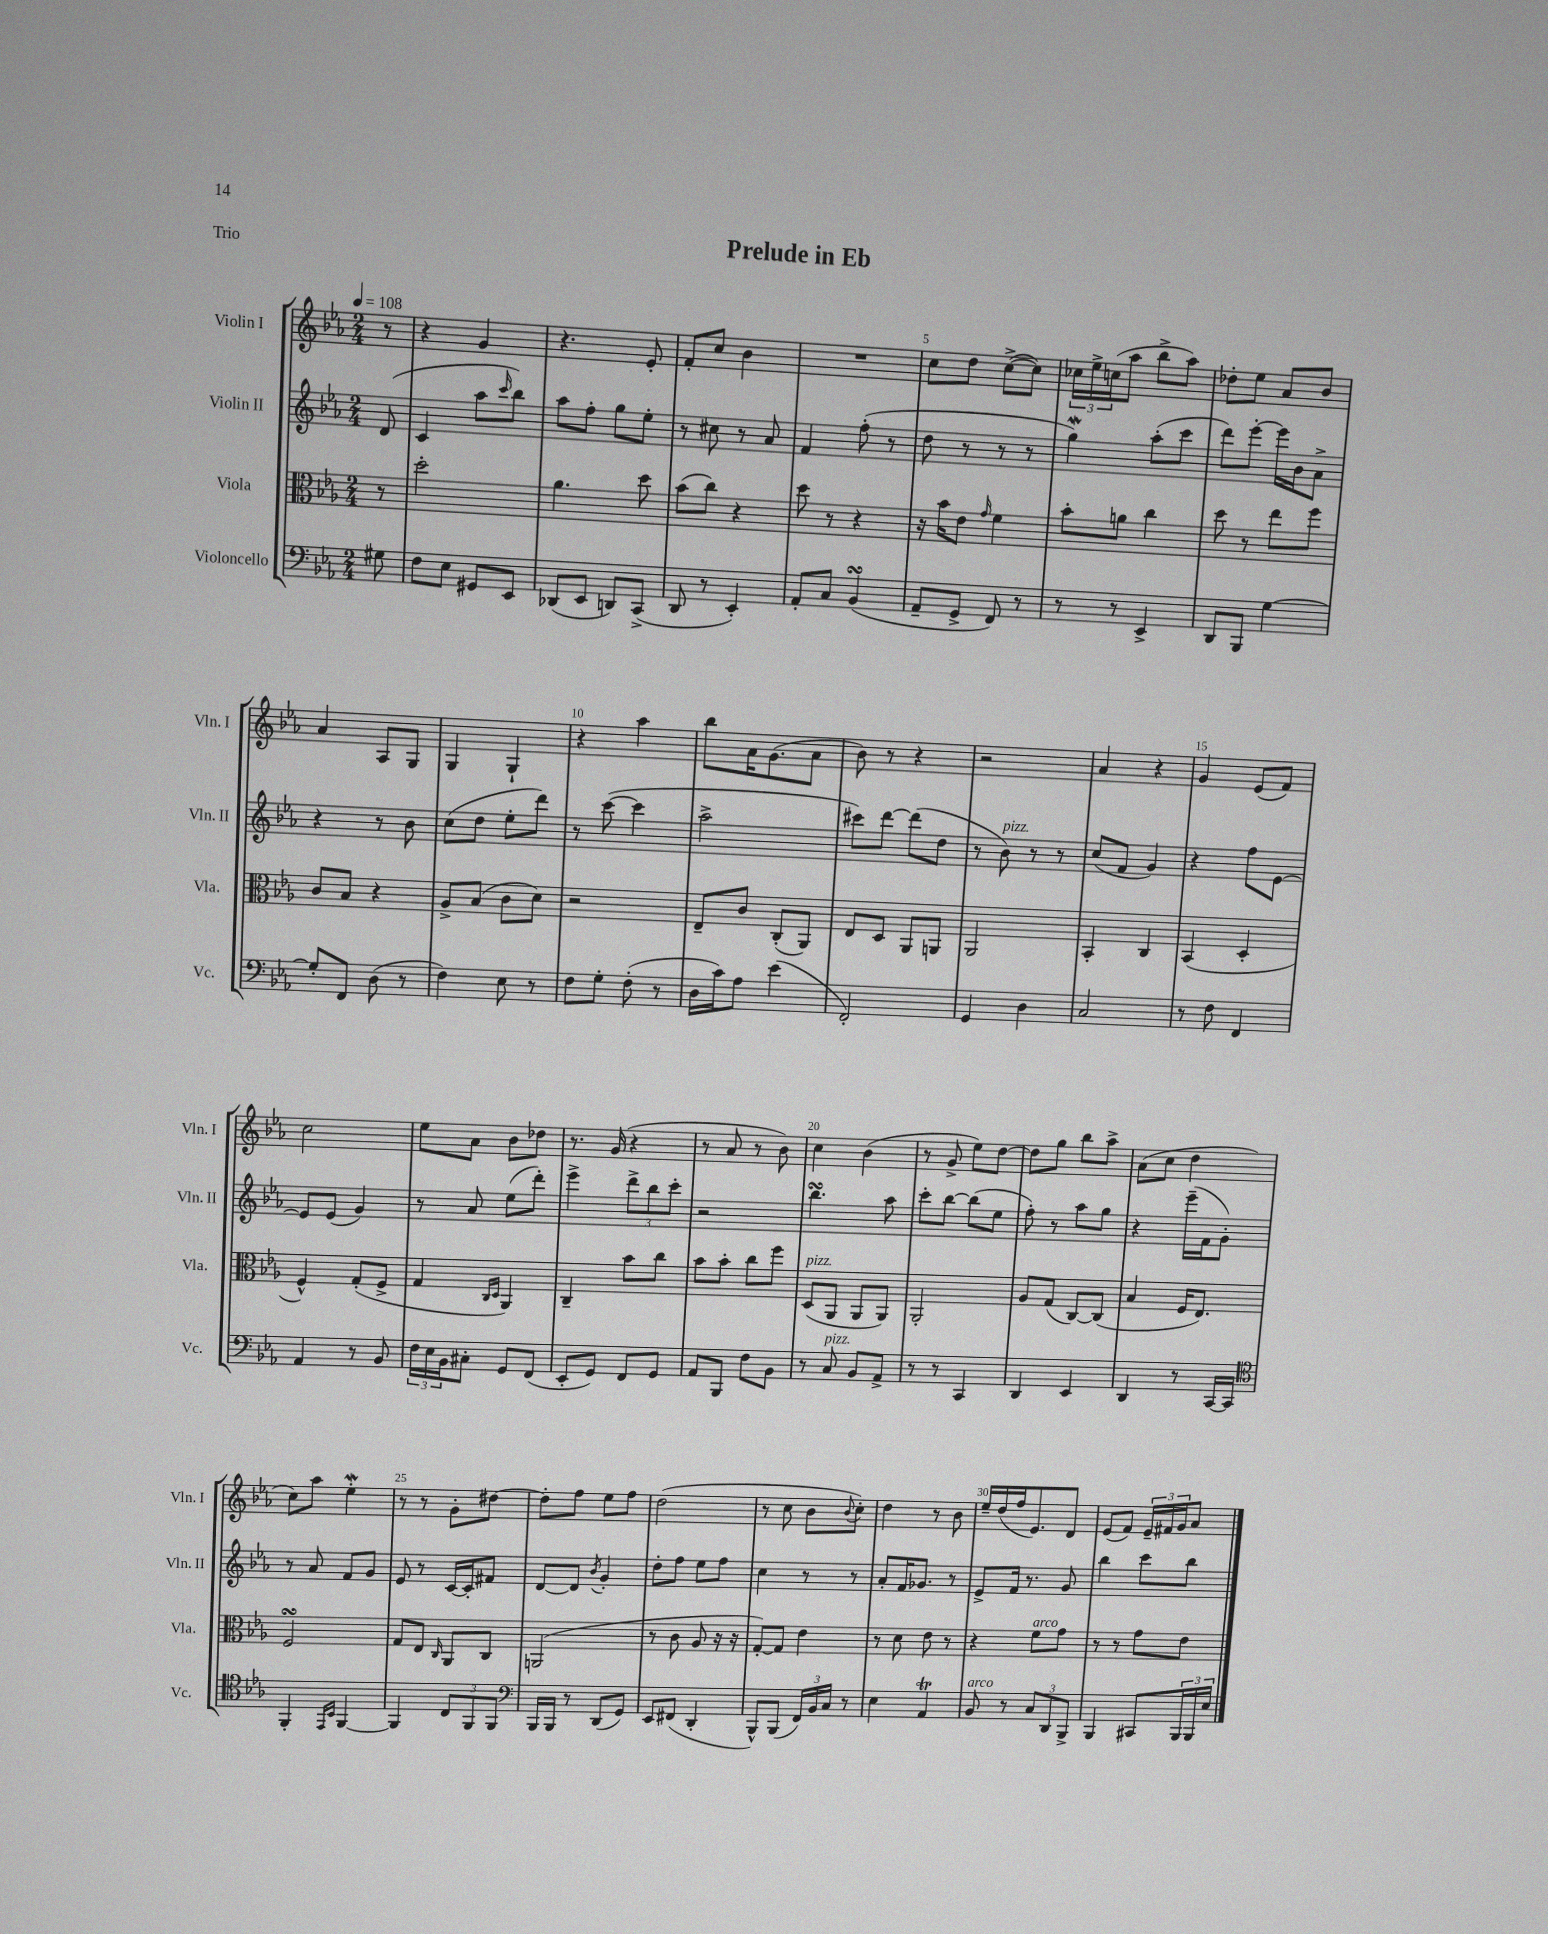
\header { title = "Prelude in Eb" piece = "Trio" }
<<
\new StaffGroup <<
\new Staff = "s0" \with { instrumentName = "Violin I" shortInstrumentName = "Vln. I" } {
    \clef treble \key ees \major \numericTimeSignature \time 2/4 \partial 8 \tempo 4 = 108
    r8 |
    r4 g'4 |
    r4. ees'8-. |
    f'8-. c''8 bes'4 |
    R2 |
    c''8 d''8 c''8~->( c''8) |
    \tuplet 3/2 { ces''16 ees''16-> c''16( } aes''8 bes''8-> aes''8) |
    des''8-. ees''8 aes'8 bes'8 |
    aes'4 aes8 g8 |
    g4 g4-! |
    r4 aes''4 |
    bes''8 aes'16 g'8.( aes'8 |
    bes'8) r8 r4 |
    r2 |
    aes'4 r4 |
    g'4 ees'8( f'8) |
    c''2 |
    ees''8 aes'8 bes'8 des''8 |
    r8. g'16( r4 |
    r8 aes'8 r8 bes'8) |
    c''4 bes'4( |
    r8 g'8-> ees''8) d''8~ |
    d''8 g''8 bes''8 aes''8-> |
    aes'8( c''8 d''4 |
    c''8) aes''8 ees''4-.\mordent |
    r8 r8 g'8-. dis''8~ |
    dis''8-. f''8 ees''8 f''8 |
    d''2( |
    r8 c''8 bes'8 \appoggiatura { bes'8 } c''8-.) |
    d''4 r8 bes'8 |
    ees''16-- d''16( f''16 ees'8.) d'8 |
    ees'8( f'8) \tuplet 3/2 { ees'16-- fis'16 g'16 } aes'8 \bar "|." |
}
\new Staff = "s1" \with { instrumentName = "Violin II" shortInstrumentName = "Vln. II" } {
    \clef treble \key ees \major \numericTimeSignature \time 2/4 \partial 8
    d'8( |
    c'4 aes''8 \grace { c'''16 } bes''8) |
    aes''8 f''8-. g''8 ees''8-. |
    r8 cis''8 r8 aes'8 |
    f'4 f''8-.( r8 |
    d''8 r8 r8 r8 |
    g''4\mordent) aes''8-.( c'''8 |
    d'''8) ees'''8~-. ees'''16 bes'16 aes'8-> |
    r4 r8 bes'8 |
    c''8( d''8 ees''8-. d'''8) |
    r8 c'''8~( c'''4 |
    aes''2-> |
    cis'''8) d'''8~ d'''8( d''8 |
    r8 bes'8^\markup { \italic "pizz." }) r8 r8 |
    c''8( f'8 g'4) |
    r4 f''8 ees'8~ |
    ees'8 ees'8( g'4) |
    r8 aes'8 ees''8( d'''8-.) |
    ees'''4-> \tuplet 3/2 { d'''8-> bes''8 c'''8-. } |
    r2 |
    bes''4.\turn aes''8 |
    c'''8-. bes''8~ bes''8( ees''8 |
    f''8-.) r8 aes''8 g''8 |
    r4 ees'''16--( f'16 g'8-.) |
    r8 aes'8 f'8 g'8 |
    ees'8 r8 c'16~ c'16-. fis'8 |
    d'8~ d'8 \acciaccatura { bes'8 } g'4-. |
    d''8-. f''8 ees''8 f''8 |
    c''4 r8 r8 |
    aes'8-. f'16 ges'8. r8 |
    ees'8-> f'16 r8. g'8 |
    bes''4 c'''8 bes''8 \bar "|." |
}
\new Staff = "s2" \with { instrumentName = "Viola" shortInstrumentName = "Vla." } {
    \clef alto \key ees \major \numericTimeSignature \time 2/4 \partial 8
    r8 |
    d''2-. |
    aes'4. d''8 |
    bes'8( c''8) r4 |
    d''8 r8 r4 |
    r16 bes'16 ees'8 \grace { g'16 } f'4 |
    bes'8-. a'8 c''4 |
    d''8 r8 ees''8 f''8 |
    c'8 bes8 r4 |
    aes8-> bes8( c'8 d'8) |
    r2 |
    ees8-- c'8 c8-.( aes,8) |
    ees8 d8 aes,8 a,8 |
    aes,2 |
    bes,4-. c4 |
    bes,4( d4-. |
    f4-^) g8-.( f8-> |
    g4 \grace { c16 d16 } aes,4) |
    c4-- bes'8 c''8 |
    bes'8 bes'8-. c''8 f''8 |
    d8^\markup { \italic "pizz." }( aes,8 aes,8 aes,8) |
    aes,2-. |
    aes8 g8( c8~) c8( |
    bes4 f16 ees8.) |
    f2\turn |
    g8 ees8 \grace { c16 } aes,8 c8 |
    a,2( |
    r8 c'8 aes8 r16 r16 |
    g8~-.) g8 ees'4 |
    r8 d'8 ees'8 r8 |
    r4 f'8^\markup { \italic "arco" } g'8 |
    r8 r8 g'8 ees'8 \bar "|." |
}
\new Staff = "s3" \with { instrumentName = "Violoncello" shortInstrumentName = "Vc." } {
    \clef bass \key ees \major \numericTimeSignature \time 2/4 \partial 8
    gis8 |
    f8 ees8 gis,8 ees,8 |
    des,8( ees,8 d,8) c,8->( |
    d,8 r8 ees,4-.) |
    aes,8-. c8 bes,4\turn( |
    aes,8-- g,8-> f,8) r8 |
    r8 r8 ees,4-> |
    d,8 bes,,8 g4~ |
    g8-. f,8 d8( r8 |
    f4) ees8 r8 |
    f8 g8-. f8-.( r8 |
    d16 c'16) aes8 ees'4( |
    f,2-.) |
    g,4 d4 |
    c2 |
    r8 f8 f,4 |
    aes,4 r8 bes,8 |
    \tuplet 3/2 { f16 ees16 bes,16 } cis8-. g,8 f,8( |
    ees,8-. g,8) f,8 g,8 |
    aes,8 bes,,8 f8 bes,8 |
    r8 c8^\markup { \italic "pizz." } bes,8 aes,8-> |
    r8 r8 c,4 |
    d,4 ees,4 |
    d,4 r8 c,16~ c,16 |
    \clef tenor f,4-. \grace { ees,16 bes,16 } f,4~ |
    f,4 \tuplet 3/2 { c8 f,8 f,8 } |
    \clef bass bes,,16 bes,,16 r8 d,8( g,8) |
    ees,8 fis,8( d,4-. |
    bes,,8-^) bes,,8( \tuplet 3/2 { f,16) bes,16 c16 } r8 |
    ees4 aes,4\trill |
    bes,8^\markup { \italic "arco" } r8 \tuplet 3/2 { c8 d,8 bes,,8-> } |
    bes,,4 cis,8 \tuplet 3/2 { bes,,16 bes,,16 ees16 } \bar "|." |
}
>>
>>
\layout { \context { \Score \override BarNumber.break-visibility = ##(#f #t #t) barNumberVisibility = #(every-nth-bar-number-visible 5) } }
